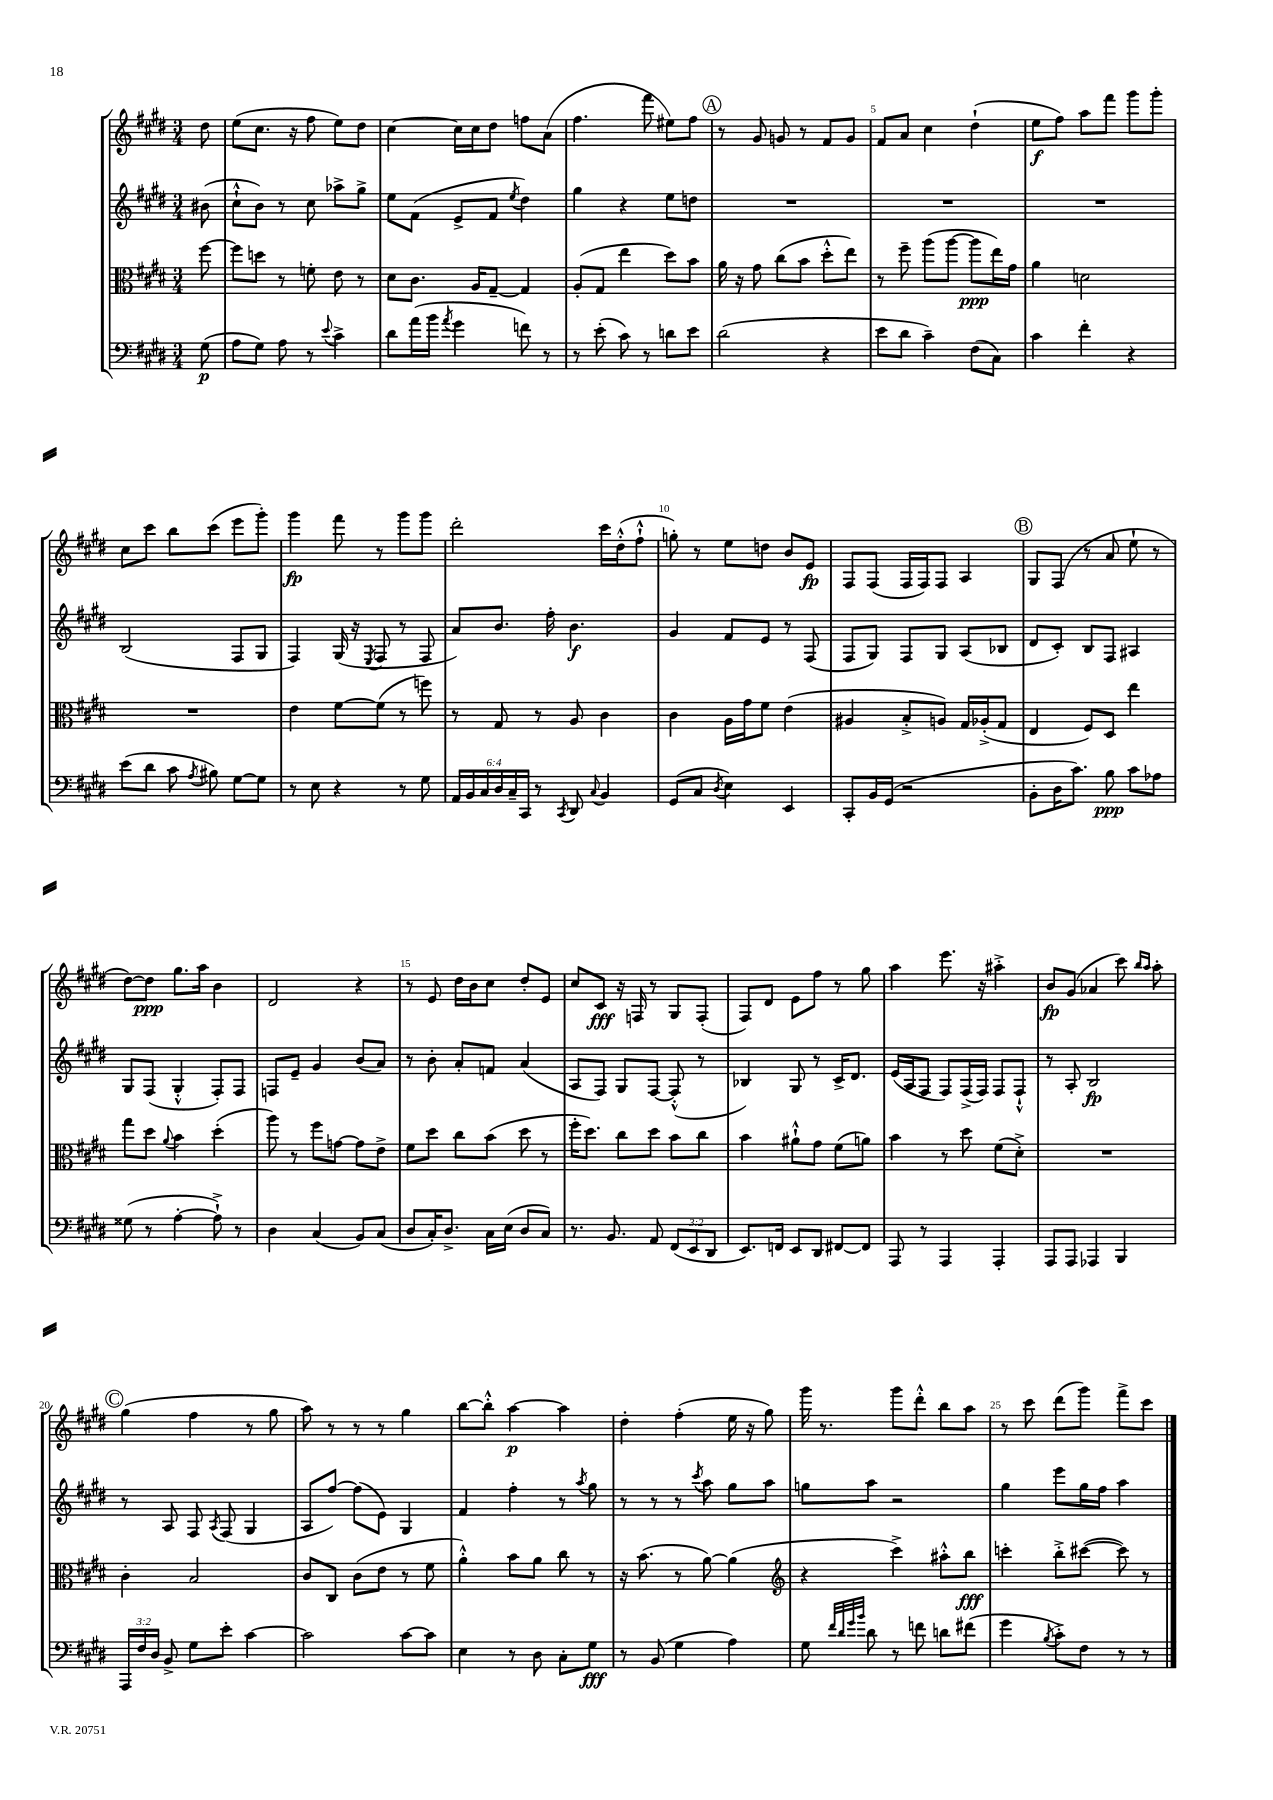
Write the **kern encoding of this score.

**kern	**dynam	**kern	**dynam	**kern	**dynam	**kern	**dynam
*part4	*part4	*part3	*part3	*part2	*part2	*part1	*part1
*staff4	*staff4	*staff3	*staff3	*staff2	*staff2	*staff1	*staff1
*clefF4	*	*clefC3	*	*clefG2	*	*clefG2	*
*k[f#c#g#d#]	*	*k[f#c#g#d#]	*	*k[f#c#g#d#]	*	*k[f#c#g#d#]	*
*M3/4	*	*M3/4	*	*M3/4	*	*M3/4	*
=	=	=	=	=	=	=	=
(8G#\	p	[8ff#\	.	(8b#X\	.	8dd#\	.
=1	=1	=1	=1	=1	=1	=1	=1
8A\L	.	8ff#\L]	.	8cc#`^^\L	.	(8ee\L	.
8G#\J)	.	8ddn\J	.	8b\J)	.	8.cc#\J	.
8A\	.	8r	.	8r	.	.	.
.	.	.	.	.	.	16r	.
8r	.	8fn'\	.	8cc#\	.	8ff#\	.
8qqe/	.	.	.	.	.	.	.
4c#^\	.	8e\	.	8aa-X^\L	.	8ee\L)	.
.	.	8r	.	8gg#^\J	.	8dd#\J	.
=2	=2	=2	=2	=2	=2	=2	=2
8d#\L	.	8d#\L	.	8ee\L	.	[4cc#\	.
(16a\L	.	8.c#\J	.	(8f#\J	.	.	.
16b\JJ	.	.	.	.	.	.	.
8qa/	.	.	.	.	.	.	.
4g#\	.	.	.	8e^/L	.	16cc#\LL]	.
.	.	16A/KL	.	.	.	16cc#\J	.
.	.	[8G#~/J	.	8f#/J	.	8dd#\J	.
.	.	.	.	8qee/	.	.	.
8fn\)	.	4G#/]	.	4dd#\)	.	8ffn\L	.
8r	.	.	.	.	.	(8a\J	.
=3	=3	=3	=3	=3	=3	=3	=3
8r	.	(8A'/L	.	4gg#\	.	4.ff#\	.
(8e'\	.	8G#/J	.	.	.	.	.
8c#\)	.	4ee\	.	4r	.	.	.
8r	.	.	.	.	.	8fff#\	.
8dn\L	.	8dd#\L)	.	8ee\L	.	8ee#X\L)	.
8e\J	.	8b\J	.	8ddn\J	.	8ff#\J	.
!!LO:REH:place=s1:t=A
=4	=4	=4	=4	=4	=4	=4	=4
(2d#\	.	16a\	.	2.r	.	8r	.
.	.	16r	.	.	.	.	.
.	.	8g#\	.	.	.	8g#/	.
.	.	(8cc#\L	.	.	.	8gn/	.
.	.	8b\J	.	.	.	8r	.
4r	.	8dd#'^^\L	.	.	.	8f#/L	.
.	.	8ee\J)	.	.	.	8g/J	.
=5	=5	=5	=5	=5	=5	=5	=5
8e\L	.	8r	.	2.r	.	8f#/L	.
8d#\J	.	8ff#~\	.	.	.	8a/J	.
4c#~\)	.	(8aa\L	.	.	.	4cc#\	.
.	.	[8aa\J	.	.	.	.	.
(8F#\L	.	8aa\L]	ppp	.	.	(4dd#`\	.
8C#\J)	.	16ee\L)	.	.	.	.	.
.	.	16g#\JJ	.	.	.	.	.
=6	=6	=6	=6	=6	=6	=6	=6
4c#\	.	4a\	.	2.r	.	8ee\L	f
.	.	.	.	.	.	8ff#\J)	.
4f#'\	.	2dn\	.	.	.	8aa\L	.
.	.	.	.	.	.	8fff#\J	.
4r	.	.	.	.	.	8ggg#\L	.
.	.	.	.	.	.	8ggg#'\J	.
!!LO:LB:g=z
=7	=7	=7	=7	=7	=7	=7	=7
(8e\L	.	2.r	.	(2B/	.	8cc#\L	.
8d#\J	.	.	.	.	.	8ccc#\J	.
8c#\	.	.	.	.	.	8bb\L	.
8qA/	.	.	.	.	.	.	.
8B#X\)	.	.	.	.	.	(8ccc#\J	.
[8G#\L	.	.	.	8F#/L	.	8eee\L	.
8G#\J]	.	.	.	8G#/J	.	8ggg#'\J)	.
=8	=8	=8	=8	=8	=8	=8	=8
8r	.	4e\	.	4F#/)	.	4ggg#\	fp
8E\	.	.	.	.	.	.	.
4r	.	[8f#\L	.	(16G#/	.	8fff#\	.
.	.	.	.	16r	.	.	.
.	.	.	.	8qE/	.	.	.
.	.	(8f#\J]	.	8F#/	.	8r	.
8r	.	8r	.	8r	.	8ggg#\L	.
8G#\	.	8ffn\)	.	8F#/	.	8ggg#\J	.
=9	=9	=9	=9	=9	=9	=9	=9
24AA/LL	.	8r	.	8a/L)	.	2ddd#'\	.
24BB/	.	.	.	.	.	.	.
24C#/	.	.	.	.	.	.	.
24D#/	.	8G#/	.	8.b/J	.	.	.
24C#~/	.	.	.	.	.	.	.
24CC#/JJ	.	.	.	.	.	.	.
8r	.	8r	.	.	.	.	.
.	.	.	.	16ff#'\	.	.	.
8qCC#/	.	.	.	.	.	.	.
8DD#/	.	8A/	.	4.b\	f	.	.
8qqC#/	.	.	.	.	.	.	.
4BB/	.	4c#\	.	.	.	16ccc#\LL	.
.	.	.	.	.	.	(16dd#'^^\J	.
.	.	.	.	.	.	8ff#`^^\J	.
=10	=10	=10	=10	=10	=10	=10	=10
(8GG#/L	.	4c#\	.	4g#/	.	8ggn'\)	.
8C#/J	.	.	.	.	.	8r	.
8qD#/	.	.	.	.	.	.	.
4E\)	.	16A\LL	.	8f#/L	.	8ee\L	.
.	.	16g#\J	.	.	.	.	.
.	.	8f#\J	.	8e/J	.	8ddn\J	.
4EE/	.	(4e\	.	8r	.	8b/L	.
.	.	.	.	(8F#/	.	8e/J	fp
=11	=11	=11	=11	=11	=11	=11	=11
8CC#'/L	.	4A#X/	.	8F#/L	.	8F#/L	.
16BB/L	.	.	.	8G#/J)	.	(8F#/J	.
(16GG#/JJ	.	.	.	.	.	.	.
2r	.	8B'^/L	.	8F#/L	.	16F#/LL	.
.	.	.	.	.	.	16F#/J)	.
.	.	8An/J)	.	8G#/J	.	8F#/J	.
.	.	16G#/LL	.	(8A/L	.	4A/	.
.	.	(16A-X'^/J	.	.	.	.	.
.	.	8G#/J	.	8B-X/J	.	.	.
!!LO:REH:place=s1:t=B
=12	=12	=12	=12	=12	=12	=12	=12
8BB'\L	.	4E/	.	8d#/L	.	8G#/L	.
16D#\K	.	.	.	8c#'/J)	.	(8F#/J	.
8.c#\J)	.	.	.	.	.	.	.
.	.	8F#/L)	.	8B/L	.	8r	.
8B\	ppp	8D#/J	.	8F#/J	.	8a/	.
8c#\L	.	4ee\	.	4A#X/	.	8ee`\	.
8A-X\J	.	.	.	.	.	8r	.
!!LO:LB:g=z
=13	=13	=13	=13	=13	=13	=13	=13
(8G##X\	.	8gg#\L	.	8G#/L	.	[8dd#\L)	.
8r	.	8dd#\J	.	(8F#/J	.	8dd#\J]	ppp
.	.	8qqa/	.	.	.	.	.
[4A'\	.	4b\	.	4G#'^^/	.	8.gg#\L	.
.	.	.	.	.	.	16aa\Jk	.
8A`^\])	.	(4dd#'\	.	8F#'/L)	.	4b\	.
8r	.	.	.	8F#/J	.	.	.
=14	=14	=14	=14	=14	=14	=14	=14
4D#\	.	8aa\)	.	8Fn/L	.	2d#/	.
.	.	8r	.	8e~/J	.	.	.
(4C#/	.	8ff#\L	.	4g#/	.	.	.
.	.	[8gn\J	.	.	.	.	.
8BB/L)	.	8g\L]	.	(8b/L	.	4r	.
(8C#/J	.	8e^\J	.	8a/J)	.	.	.
=15	=15	=15	=15	=15	=15	=15	=15
8D#/L	.	8f#\L	.	8r	.	8r	.
16C#'/K)	.	8dd#\J	.	8b'\	.	8e/	.
8.D#^/J	.	.	.	.	.	.	.
.	.	8cc#\L	.	8a'/L	.	16dd#\LL	.
.	.	.	.	.	.	16b\J	.
16C#\LL	.	(8b\J	.	8fn/J	.	8cc#\J	.
(16E\JJ	.	.	.	.	.	.	.
8D#/L	.	8dd#\	.	(4a/	.	8dd#'/L	.
8C#/J)	.	8r	.	.	.	8e/J	.
=16	=16	=16	=16	=16	=16	=16	=16
8.r	.	16ff#'\KL	.	8A/L	.	8cc#/L	.
.	.	8.dd#\J)	.	.	.	.	.
.	.	.	.	8F#/J)	.	8c#/J	fff
8.BB/	.	.	.	.	.	.	.
.	.	8cc#\L	.	8G#/L	.	16r	.
.	.	.	.	.	.	16Fn/	.
8AA/	.	8dd#\J	.	[8F#/J	.	8r	.
(12FF#/L	.	8b\L	.	(8F#'^^/]	.	8G#/L	.
12EE/	.	.	.	.	.	.	.
.	.	8cc#\J	.	8r	.	(8F'/J	.
12DD#/J	.	.	.	.	.	.	.
=17	=17	=17	=17	=17	=17	=17	=17
8.EE/L)	.	4b\	.	4B-X/)	.	8F#/L)	.
.	.	.	.	.	.	8d#/J	.
16FFn/Jk	.	.	.	.	.	.	.
8EE/L	.	8a#X`^^\L	.	8G#/	.	8e\L	.
8DD#/J	.	8g#\J	.	8r	.	8ff#\J	.
[8FF#X/L	.	(8f#\L	.	16c#^/KL	.	8r	.
.	.	.	.	8.d#/J	.	.	.
8FF#/J]	.	8an\J)	.	.	.	8gg#\	.
=18	=18	=18	=18	=18	=18	=18	=18
8AAA/	.	4b\	.	(16e/LL	.	4aa\	.
.	.	.	.	16A/J	.	.	.
8r	.	.	.	8F#/J	.	.	.
4AAA/	.	8r	.	8F#/L)	.	8.eee\	.
.	.	8dd#\	.	(16F#^/L	.	.	.
.	.	.	.	16F#/JJ)	.	16r	.
4AAA'/	.	(8f#\L	.	8F#/L	.	4aa#X'^\	.
.	.	8d#'^\J)	.	8F#`^^/J	.	.	.
=19	=19	=19	=19	=19	=19	=19	=19
8AAA/L	.	2.r	.	8r	.	8b/L	fp
8AAA/J	.	.	.	8A'/	.	(8g#/J	.
4AAA-X/	.	.	.	2B/	fp	4a-X/	.
4BBB/	.	.	.	.	.	8ccc#\)	.
.	.	.	.	.	.	16qqbb/LL	.
.	.	.	.	.	.	16qqaa/JJ	.
.	.	.	.	.	.	8aa'\	.
!!LO:LB:g=z
!!LO:REH:place=s1:t=C
=20	=20	=20	=20	=20	=20	=20	=20
24AAA/LL	.	4c#'\	.	8r	.	(4gg#\	.
24F#/	.	.	.	.	.	.	.
24D#/JJ	.	.	.	.	.	.	.
8BB^/	.	.	.	8A/	.	.	.
8G#\L	.	2B/	.	8F#/	.	4ff#\	.
.	.	.	.	8qA/	.	.	.
8e'\J	.	.	.	(8F#/	.	.	.
[4c#\	.	.	.	4G#/	.	8r	.
.	.	.	.	.	.	8gg#\	.
=21	=21	=21	=21	=21	=21	=21	=21
2c#\]	.	8c#/L	.	8A/L	.	8aa\)	.
.	.	8C#/J	.	[8ff#/J)	.	8r	.
.	.	(8c#\L	.	(8ff#\L]	.	8r	.
.	.	8e\J	.	8e\J)	.	8r	.
[8c#\L	.	8r	.	4G#/	.	4gg#\	.
8c#\J]	.	8f#\	.	.	.	.	.
=22	=22	=22	=22	=22	=22	=22	=22
4E\	.	4a'^^\)	.	4f#/	.	[8bb\L	.
.	.	.	.	.	.	8bb'^^\J]	.
8r	.	8b\L	.	4ff#'\	.	[4aa\	p
8D#\	.	8a\J	.	.	.	.	.
8C#'\L	.	8cc#\	.	8r	.	4aa\]	.
.	.	.	.	8qaa/	.	.	.
8G#\J	fff	8r	.	8gg#\	.	.	.
=23	=23	=23	=23	=23	=23	=23	=23
8r	.	16r	.	8r	.	4dd#'\	.
.	.	(8.b\	.	.	.	.	.
(8BB/	.	.	.	8r	.	.	.
4G#\	.	8r	.	8r	.	(4ff#'\	.
.	.	.	.	8qccc#/	.	.	.
.	.	[8a\)	.	8aa\	.	.	.
4A\)	.	(4a\]	.	8gg#\L	.	16ee\	.
.	.	.	.	.	.	16r	.
.	.	.	.	8aa\J	.	8gg#\)	.
=24	=24	=24	=24	=24	=24	=24	=24
*	*	*clefG2	*	*	*	*	*
8G#\	.	4r	.	8ggn\L	.	16ggg#\	.
.	.	.	.	.	.	8.r	.
32qqf#/LLL	.	.	.	.	.	.	.
32qqd#/	.	.	.	.	.	.	.
32qqg#/	.	.	.	.	.	.	.
32qqb/JJJ	.	.	.	.	.	.	.
8d#\	.	.	.	8aa\J	.	.	.
8r	.	4ccc#^\)	.	2r	.	8ggg#\L	.
8fn\	.	.	.	.	.	8ddd#'^^\J	.
8dn\L	.	8aa#X'^^\L	.	.	.	8bb\L	.
(8f#X\J	.	8bb\J	fff	.	.	8aa\J	.
=25	=25	=25	=25	=25	=25	=25	=25
4g#\	.	4cccn'\	.	4gg#\	.	8r	.
.	.	.	.	.	.	8ccc#\	.
8qB/	.	.	.	.	.	.	.
8c#'^\L)	.	8bb'^\L	.	8eee\L	.	(8ddd#\L	.
8F#\J	.	([8ccc#X\J	.	16gg#\L	.	8ggg#\J)	.
.	.	.	.	16ff#\JJ	.	.	.
8r	.	8ccc#\])	.	4aa\	.	8fff#^\L	.
8r	.	8r	.	.	.	8ccc#\J	.
==	==	==	==	==	==	==	==
*-	*-	*-	*-	*-	*-	*-	*-
